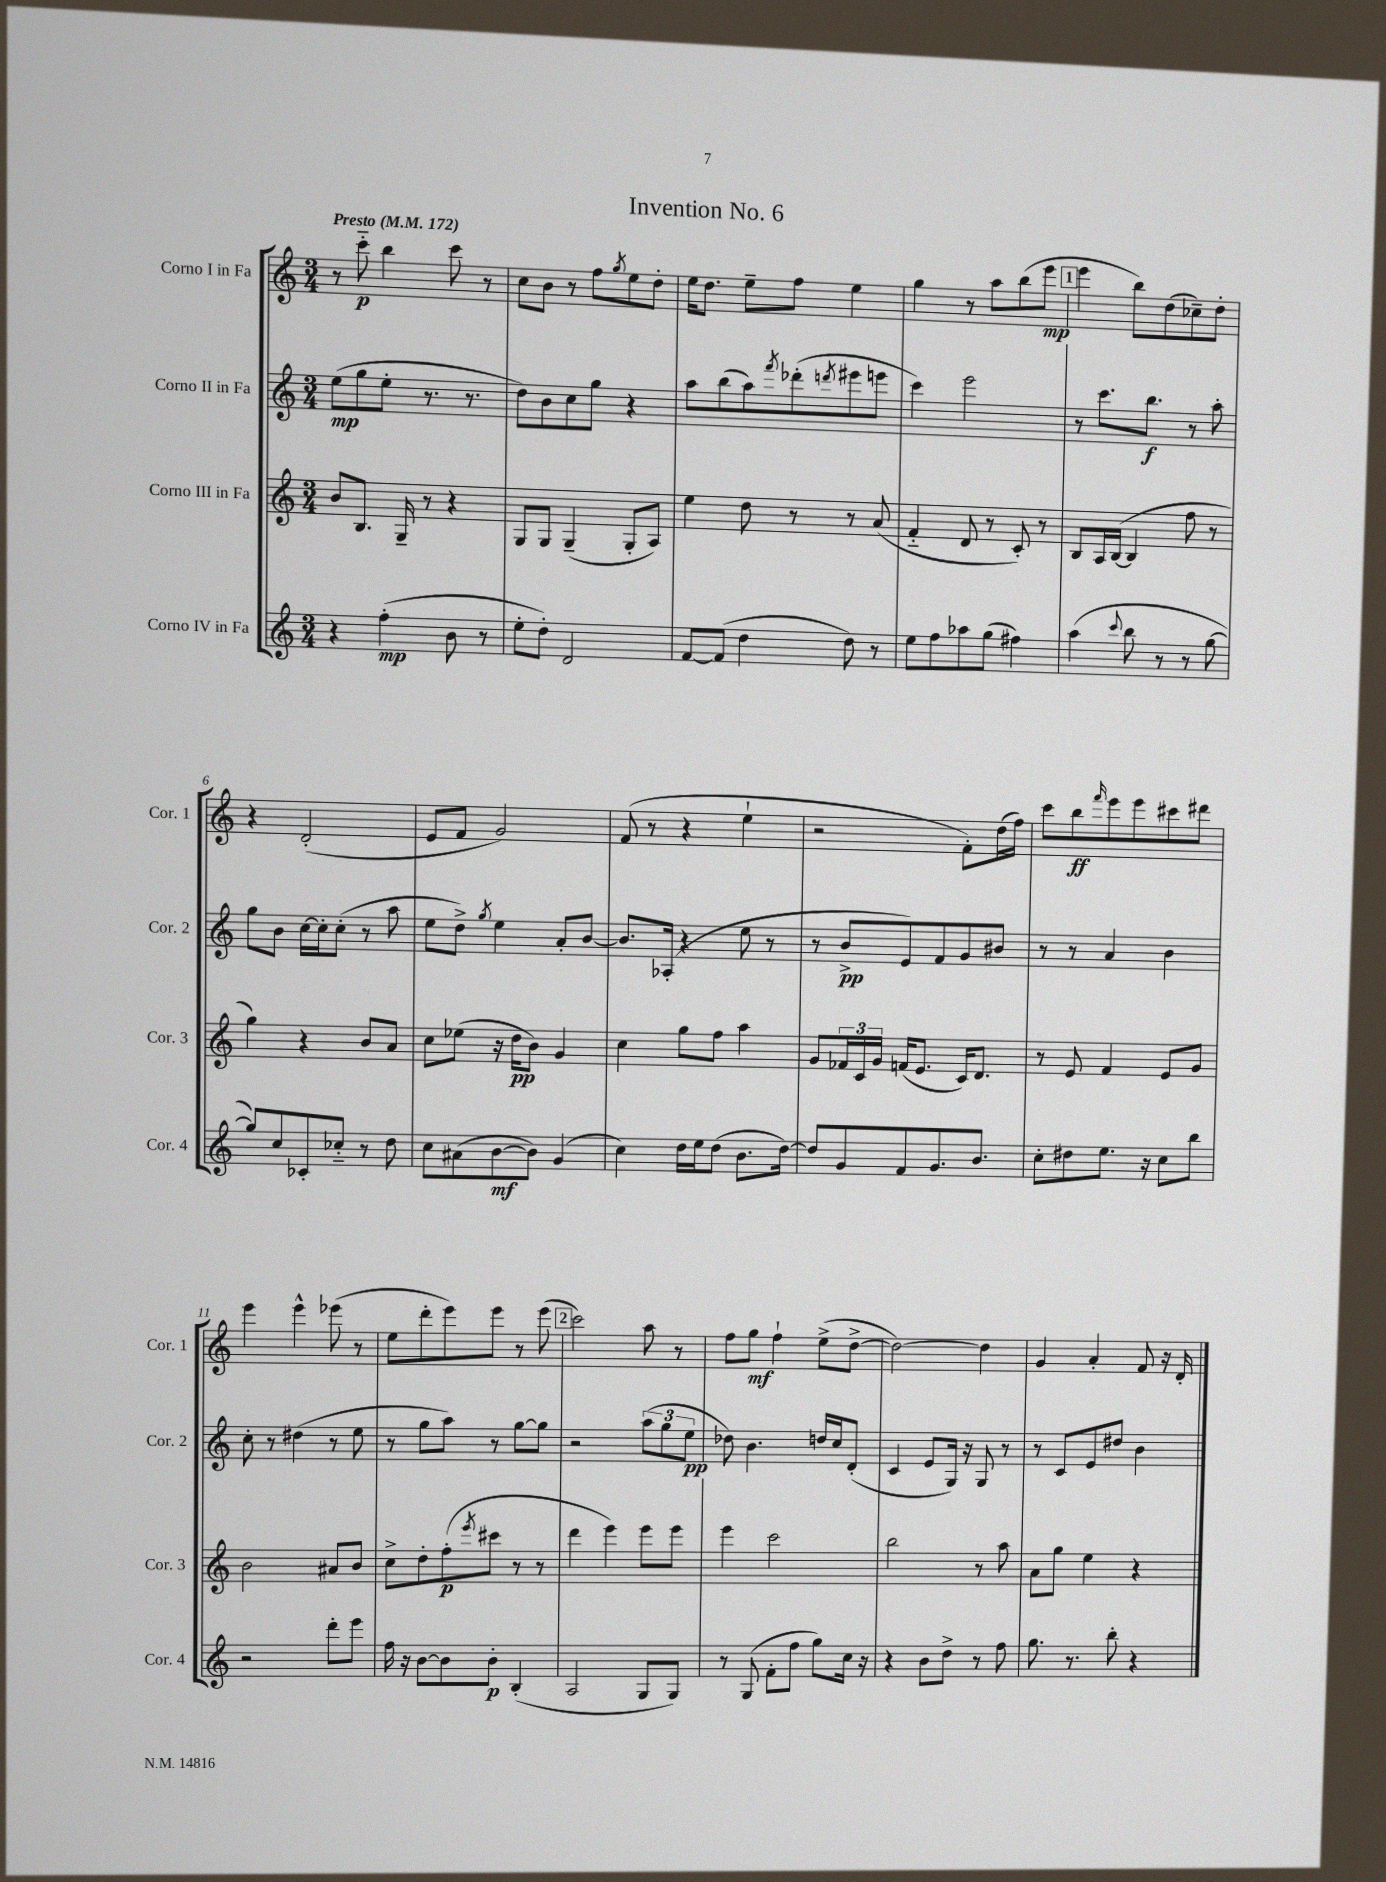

**kern	**dynam	**kern	**dynam	**kern	**dynam	**kern	**dynam
*part4	*part4	*part3	*part3	*part2	*part2	*part1	*part1
*staff4	*staff4	*staff3	*staff3	*staff2	*staff2	*staff1	*staff1
*I"Corno IV in Fa	*	*I"Corno III in Fa	*	*I"Corno II in Fa	*	*I"Corno I in Fa	*
*I'Cor. 4	*	*I'Cor. 3	*	*I'Cor. 2	*	*I'Cor. 1	*
*clefG2	*	*clefG2	*	*clefG2	*	*clefG2	*
*k[]	*	*k[]	*	*k[]	*	*k[]	*
*M3/4	*	*M3/4	*	*M3/4	*	*M3/4	*
*MM172	*	*MM172	*	*MM172	*	*MM172	*
=1	=1	=1	=1	=1	=1	=1	=1
!	!	!	!	!	!	!LO:TX:a:B:t=Presto	!
4r	.	8b/L	.	(8ee\L	mp	8r	.
.	.	8.B/J	.	8gg\	.	8ccc\	p
(4ff'\	mp	.	.	8ee'\J	.	4bb\	.
.	.	16G~/	.	.	.	.	.
.	.	8r	.	8.r	.	.	.
8b\	.	4r	.	.	.	8ccc\	.
.	.	.	.	8.r	.	.	.
8r	.	.	.	.	.	8r	.
=2	=2	=2	=2	=2	=2	=2	=2
8ee'\L	.	8G/L	.	8dd\L)	.	8cc\L	.
8dd'\J)	.	8G/J	.	8b\	.	8b\J	.
2d/	.	(4G~/	.	8cc\	.	8r	.
.	.	.	.	8gg\J	.	8ff\L	.
.	.	.	.	.	.	8qgg/	.
.	.	8G'/L	.	4r	.	8ee\	.
.	.	8A/J)	.	.	.	8dd'\J	.
=3	=3	=3	=3	=3	=3	=3	=3
[8f/L	.	4ee\	.	8aa\L	.	16ee\KL	.
.	.	.	.	.	.	8.dd\J	.
(8f/J]	.	.	.	(8bb\	.	.	.
4dd\	.	8dd\	.	8aa\)	.	8ee~\L	.
.	.	.	.	8qfff/	.	.	.
.	.	8r	.	(8ddd-X'\	.	8ff\J	.
.	.	.	.	8qdddn/	.	.	.
8dd\)	.	8r	.	8eee#X\	.	4ee\	.
8r	.	(8a/	.	8eeen\J	.	.	.
=4	=4	=4	=4	=4	=4	=4	=4
8ee\L	.	4f/	.	4ccc\)	.	4gg\	.
8ff\	.	.	.	.	.	.	.
8aa-X\	.	8d/	.	2eee\	.	8r	.
(8gg\J	.	8r	.	.	.	8aa\L	.
4ff#X\)	.	8c'/)	.	.	.	(8bb\	.
.	.	8r	.	.	.	8eee\J	mp
!!LO:REH:place=s1:t=1
=5	=5	=5	=5	=5	=5	=5	=5
(4aa\	.	8B/L	.	8r	.	4eee\	.
.	.	16A/L	.	8.ccc\L	.	.	.
.	.	([16B/JJ	.	.	.	.	.
8qqccc/	.	.	.	.	.	.	.
8bb\	.	4B/]	.	.	.	8bb\L)	.
.	.	.	.	8.bb\J	f	.	.
8r	.	.	.	.	.	(8dd\	.
8r	.	8ff\	.	8r	.	8cc-X~\)	.
[8gg\	.	8r	.	8aa'\	.	8dd'\J	.
!!LO:LB:g=z
=6	=6	=6	=6	=6	=6	=6	=6
8gg/L])	.	4gg\)	.	8gg\L	.	4r	.
8cc/	.	.	.	8b\J	.	.	.
8c-X'/	.	4r	.	[16cc\LL	.	(2d'/	.
.	.	.	.	16cc'\J]	.	.	.
8cc-X/J	.	.	.	(8cc'\J	.	.	.
8r	.	8b/L	.	8r	.	.	.
8dd\	.	8a/J	.	8aa\	.	.	.
=7	=7	=7	=7	=7	=7	=7	=7
8cc\L	.	8cc\L	.	8ee\L	.	8e/L	.
(8a#X\	.	(8ee-X\J	.	8dd^\J)	.	8f/J	.
.	.	.	.	8qgg/	.	.	.
[8b\	mf	16r	.	4ee\	.	2g/)	.
.	.	16dd\KL	pp	.	.	.	.
8b\J])	.	8b\J)	.	.	.	.	.
(4g/	.	4g/	.	8a'/L	.	.	.
.	.	.	.	[8b/J	.	.	.
=8	=8	=8	=8	=8	=8	=8	=8
4cc\)	.	4cc\	.	8.b/L]	.	(8f/	.
.	.	.	.	.	.	8r	.
.	.	.	.	(16A-X'/Jk	.	.	.
16dd\LL	.	8gg\L	.	4r	.	4r	.
16ee\J	.	.	.	.	.	.	.
(8dd\J	.	8ff\J	.	.	.	.	.
8.b\L	.	4aa\	.	8ee\	.	4ee`\	.
.	.	.	.	8r	.	.	.
[16dd\Jk)	.	.	.	.	.	.	.
=9	=9	=9	=9	=9	=9	=9	=9
8dd/L]	.	8g/L	.	8r	.	2r	.
8g/	.	24f-X/L	.	8b^/L	pp	.	.
.	.	24c/	.	.	.	.	.
.	.	24g/JJ	.	.	.	.	.
8f/	.	(16fn/KL	.	8e/)	.	.	.
.	.	8.e/J	.	.	.	.	.
8.g/	.	.	.	8f/	.	.	.
.	.	16c/KL)	.	8g/	.	8f'\L)	.
8.b/J	.	8.d/J	.	.	.	.	.
.	.	.	.	8b#X/J	.	(16dd\L	.
.	.	.	.	.	.	16ff\JJ)	.
=10	=10	=10	=10	=10	=10	=10	=10
8cc'\L	.	8r	.	8r	.	8ccc\L	.
8dd#X\	.	8e/	.	8r	.	8bb\	ff
.	.	.	.	.	.	16qqfff/	.
8.ee\J	.	4f/	.	4a/	.	8eee\	.
.	.	.	.	.	.	8eee\	.
16r	.	.	.	.	.	.	.
8cc\L	.	8e/L	.	4b\	.	8ccc#X\	.
8bb\J	.	8g/J	.	.	.	8ddd#X\J	.
!!LO:LB:g=z
=11	=11	=11	=11	=11	=11	=11	=11
2r	.	2b\	.	8cc'\	.	4eee\	.
.	.	.	.	8r	.	.	.
.	.	.	.	(4dd#X\	.	4eee^^\	.
8ddd'\L	.	8a#X/L	.	8r	.	(8eee-X\	.
8eee\J	.	8b/J	.	8ee\	.	8r	.
=12	=12	=12	=12	=12	=12	=12	=12
16ff\	.	8cc^\L	.	8r	.	8ee\L	.
16r	.	.	.	.	.	.	.
[8b\L	.	8dd'\	.	8gg\L	.	8ddd'\	.
8b\]	.	(8ff'\	p	8aa\J)	.	8eee\)	.
.	.	8qeee/	.	.	.	.	.
8b'\J	p	8ccc#X\J	.	8r	.	8eee\J	.
(4B'/	.	8r	.	[8gg\L	.	8r	.
.	.	8r	.	8gg\J]	.	(8eee\	.
!!LO:REH:place=s1:t=2
=13	=13	=13	=13	=13	=13	=13	=13
2A/	.	4ddd\	.	2r	.	2ccc\)	.
.	.	4eee\)	.	.	.	.	.
8G/L	.	8eee\L	.	(12aa\L	.	8aa\	.
.	.	.	.	12gg\	.	.	.
8G/J)	.	8eee\J	.	.	.	8r	.
.	.	.	.	12ee\J	pp	.	.
=14	=14	=14	=14	=14	=14	=14	=14
8r	.	4eee\	.	8dd-X\)	.	8ff\L	.
(8G/	.	.	.	4.b\	.	8gg\J	mf
8f'\L	.	2ccc\	.	.	.	4ff`\	.
8ff\J	.	.	.	.	.	.	.
8gg\L)	.	.	.	16ddn/LL	.	(8ee^\L	.
.	.	.	.	16cc/J	.	.	.
16cc\Jk	.	.	.	(8d'/J	.	[8dd^\J	.
16r	.	.	.	.	.	.	.
=15	=15	=15	=15	=15	=15	=15	=15
4r	.	2bb\	.	4c/	.	2dd\_)	.
8b\L	.	.	.	8e/L	.	.	.
8dd^\J	.	.	.	16G/Jk)	.	.	.
.	.	.	.	16r	.	.	.
8r	.	8r	.	8G/	.	4dd\]	.
8ff\	.	8aa\	.	8r	.	.	.
=16	=16	=16	=16	=16	=16	=16	=16
8.gg\	.	8a\L	.	8r	.	4g/	.
.	.	8gg\J	.	8c/L	.	.	.
8.r	.	.	.	.	.	.	.
.	.	4ee\	.	8e/	.	4a'/	.
8bb'\	.	.	.	8dd#X/J	.	.	.
4r	.	4r	.	4b\	.	8f/	.
.	.	.	.	.	.	16r	.
.	.	.	.	.	.	16d'/	.
==	==	==	==	==	==	==	==
*-	*-	*-	*-	*-	*-	*-	*-
